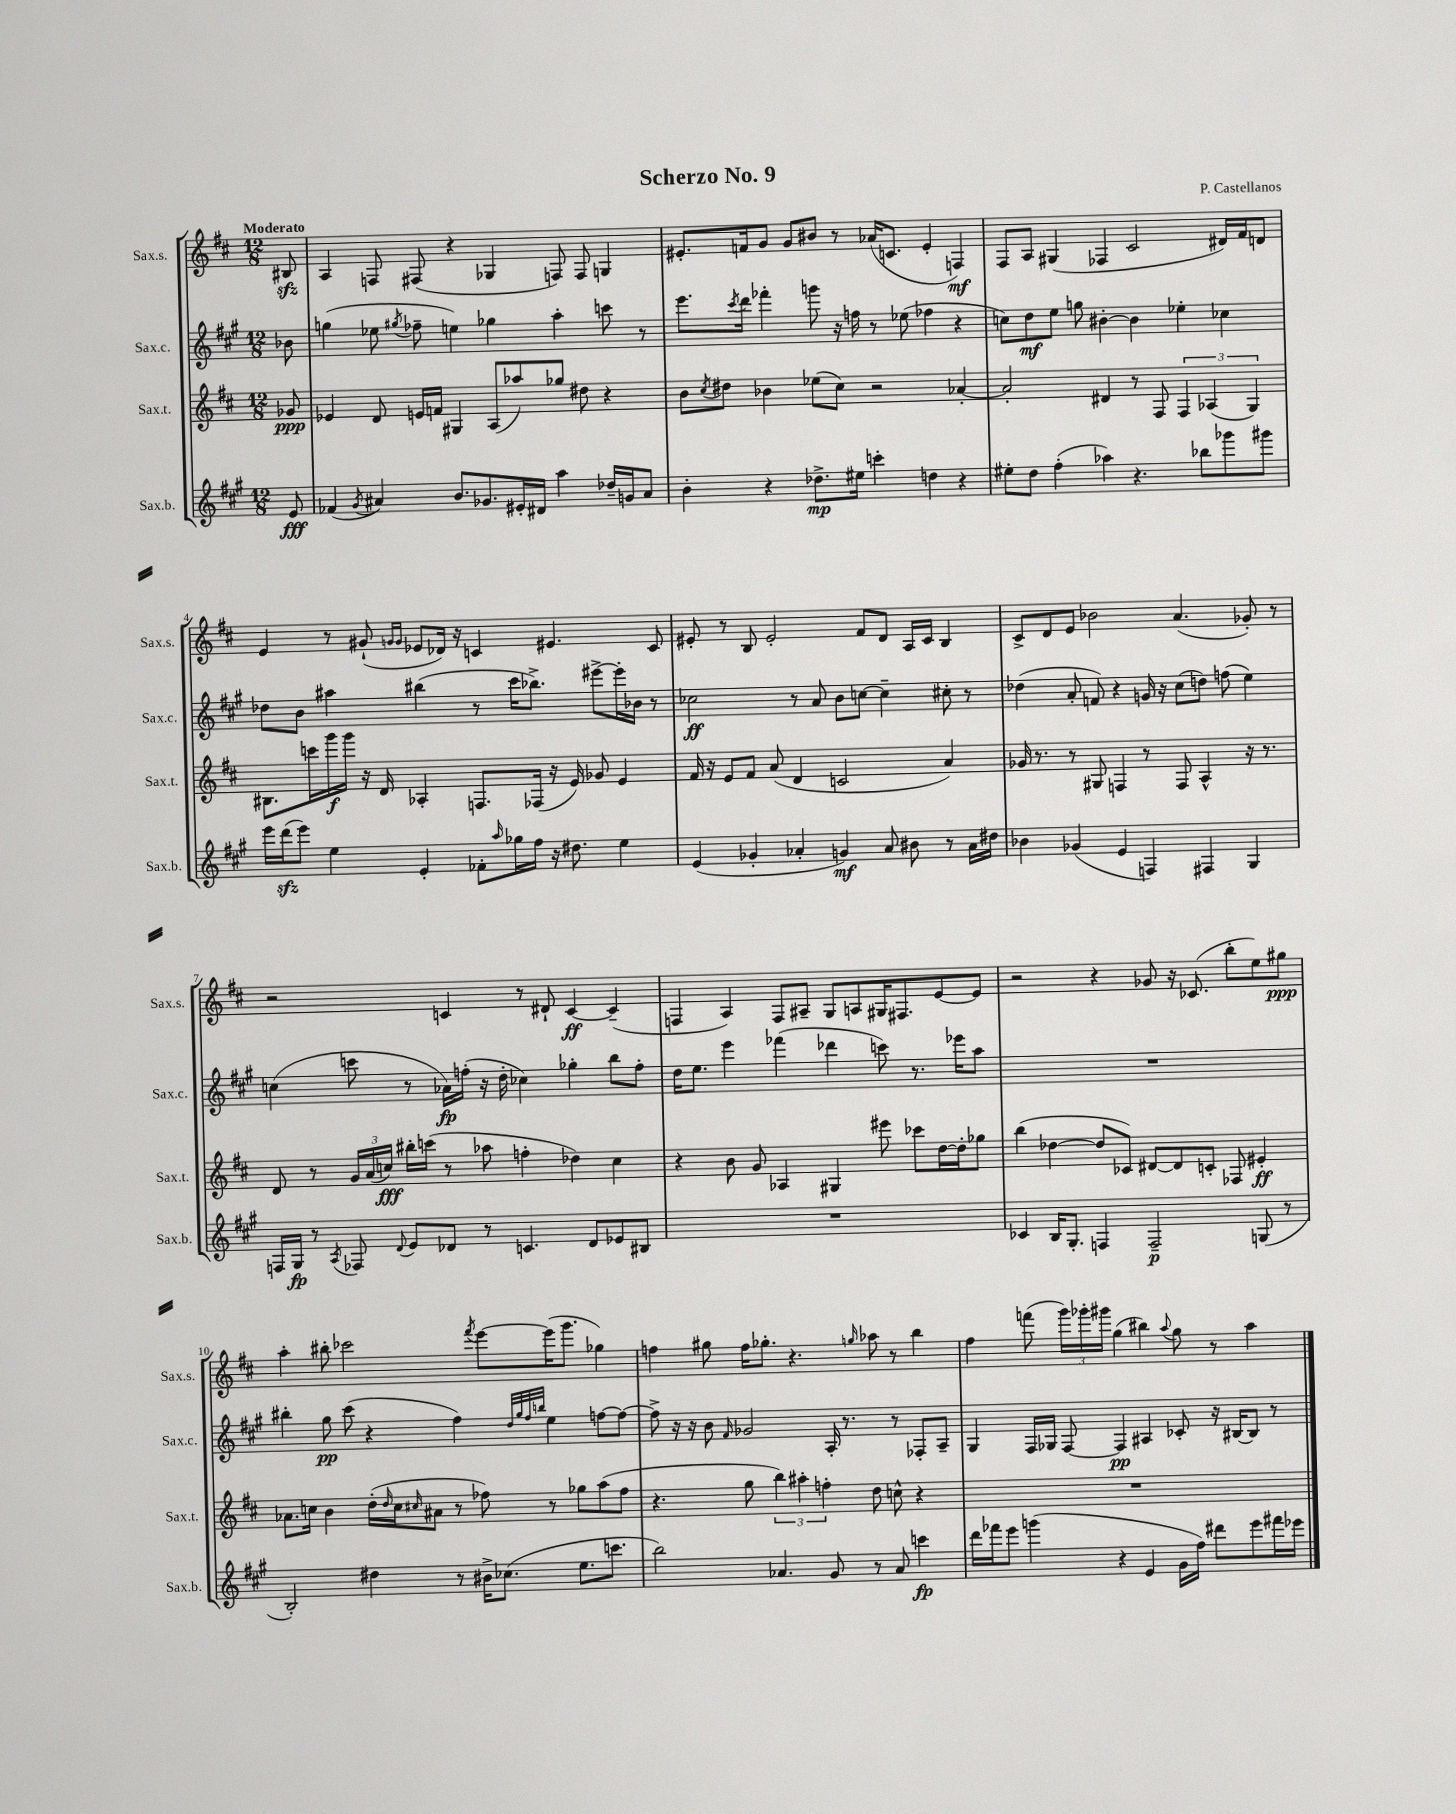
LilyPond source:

\header { title = "Scherzo No. 9" composer = "P. Castellanos" }
<<
\new StaffGroup <<
\new Staff = "s0" \with { instrumentName = "Sax.s." shortInstrumentName = "Sax.s." } {
    \clef treble \key d \major \numericTimeSignature \time 12/8 \partial 8 \tempo "Moderato"
    bis8\sfz |
    a4 f8 fis8( r4 ges4 f8) f8 g4 |
    eis'8.-. f'16 g'8 g'8 bis'8 r8 aes'16( c'8. eis'4-. f4\mf) |
    fis8 a8 gis4( fes4 cis'2 dis'16) fis'16 d'8 |
    e'4 r8 gis'8-!( \grace { g'16 g'16 } ees'8 des'16) r16 c'4 eis'4. c'8 |
    eis'8-. r8 b8 eis'2-. fis'8 d'8 a16 cis'16 b4 |
    cis'8-> d'8 e'8 bes'2 a'4.( ges'8-.) r8 |
    r2 c'4 r8 dis'8-! c'4~\ff c'4--( |
    f4 a4) f8 ais8-- g8 a8 gis16 fis8. e'8~ e'8 |
    r2 r4 ges'8 r16 ces'8.( b''8-. e''8) gis''8\ppp |
    a''4-. bis''8-. ces'''2 \acciaccatura { fis'''8 } e'''8~ e'''16( g'''8. ges''4) |
    f''4 gis''8 f''16 ges''8.-. r4. \grace { g''16 } aes''8 r8 b''4 |
    fis''4 f'''8( \tuplet 3/2 { g'''16) ges'''16-. gis'''16 } g''4( bis''4) \appoggiatura { a''8 } g''8 r8 a''4 \bar "|." |
}
\new Staff = "s1" \with { instrumentName = "Sax.c." shortInstrumentName = "Sax.c." } {
    \clef treble \key a \major \numericTimeSignature \time 12/8 \partial 8
    bes'8 |
    g''4( ees''8 \acciaccatura { gis''8 } fes''8-- e''4) ges''4 a''4-. c'''8 r8 |
    e'''8. \acciaccatura { cis'''8 } d'''16 fes'''4-. g'''8 r16 f''16 r8 ees''8( fes''4 r4 |
    c''8) d''8\mf e''8 g''8 bis'4~-. bis'4 ees''4-. ces''4 |
    des''8 b'8 ais''4 bis''4( r8 cis'''16 bes''8.->) eis'''8~-> eis'''16-. bes'16 r8 |
    ces''2\ff r8 a'8 b'8 c''8~ c''4-- cis''8-. r8 |
    des''4( a'8-. f'8) r4 g'16 r16 cis''8( d''8) f''8( e''4) |
    c''4( c'''8 r8 aes'16\fp) f''16-.( r16 d''16-. ces''4) ges''4-. b''8 f''8-. |
    d''16 e''8. e'''4 fes'''4( des'''4 c'''8) r8. ees'''16 a''8 |
    R1. |
    bis''4-. gis''8\pp cis'''8( r4 fis''4) \grace { d''32 gis''32 fis''32 b''32 } e''4 f''8~ f''8~ |
    f''8-> r16 r16 b'8 \grace { fis'16 } ges'2 a16-. r8. r8 fes8-. a8-- |
    gis4 fis16 ges16 fis8~ fis4\pp ais4 ces'8-. r16 bis16~ bis8 r8 \bar "|." |
}
\new Staff = "s2" \with { instrumentName = "Sax.t." shortInstrumentName = "Sax.t." } {
    \clef treble \key d \major \numericTimeSignature \time 12/8 \partial 8
    ges'8\ppp |
    ees'4 d'8 e'16 f'16 gis4 a8( aes''8) ges''8 dis''8 r4 |
    b'8 \acciaccatura { cis''8 } dis''8 bes'4 ees''8( cis''8) r2 aes'4~-. |
    aes'2-. dis'4 r8 fis8 \tuplet 3/2 { fis4 aes4( g4) } |
    bis8. c'''16 g'''16\f g'''16 r16 d'16 aes4-. f8. fes16( r16 e'16) ges'8 e'4 |
    fis'16 r16 e'8 fis'8 a'8( d'4 c'2 a'4) |
    ges'16 r8. r8 gis8 f4 r8 f8 a4-^ r16 r8. |
    d'8 r8 \tuplet 3/2 { g'16 a'16( c''16\fff) } bis''16-. c'''16( r8 aes''8 f''4-. des''4) c''4 |
    r4 b'8 g'8 aes4 gis4 eis'''8 ces'''8 d''16~ d''16-. ges''8 |
    b''4( des''4~ des''8 ces'8) dis'8~ dis'8 c'8-. fes8 eis'4-.\ff |
    aes'8. c''16 b'4 d''16-.( \grace { d''16 } c''16 \grace { cis''16 } ais'8 r8 fes''8) r8 ges''8 a''8( fes''8 |
    r4. g''8 \tuplet 3/2 { b''4) ais''4-. f''4-. } d''8 c''8-^ r4 |
    R1. \bar "|." |
}
\new Staff = "s3" \with { instrumentName = "Sax.b." shortInstrumentName = "Sax.b." } {
    \clef treble \key a \major \numericTimeSignature \time 12/8 \partial 8
    e'8\fff |
    fes'4( \acciaccatura { gis'8 } ais'4) b'8. ges'8. eis'16-. dis'16 a''4 des''16-- g'16 ais'8 |
    b'4-. r4 des''8.->\mp eis''16 c'''4-. d''4 r4 |
    eis''8-. d''8 fis''4-.( aes''4) r4. bes''8 ges'''8 gis'''8 |
    e'''16 d'''16\sfz( e'''8) e''4 e'4-. fes'8-. \grace { a''16 } ges''16 fis''16 r16 dis''8. e''4 |
    e'4( ges'4-. aes'4-. g'4\mf) aes'8 bis'8 r8 aes'16 dis''16 |
    bes'4 ges'4( e'4 f4) fis4 gis4 |
    f16 gis16\fp r8 \acciaccatura { a8 } fes8 \appoggiatura { d'8 } e'8 des'8 r8 c'4. des'8 ees'8 bis8 |
    R1. |
    ces'4 b16 gis8.-. f4 f2--\p g8( r8 |
    b2-.) dis''4 r8 bis'16-> ces''8.( e''8. c'''8. |
    b''2) aes'4. gis'8 r8 aes'8 c'''4\fp |
    d'''16 fes'''16 e'''8 g'''4( r4 e'4 gis'16 fis''16) dis'''8 e'''8 fis'''16 ees'''16 \bar "|." |
}
>>
>>
